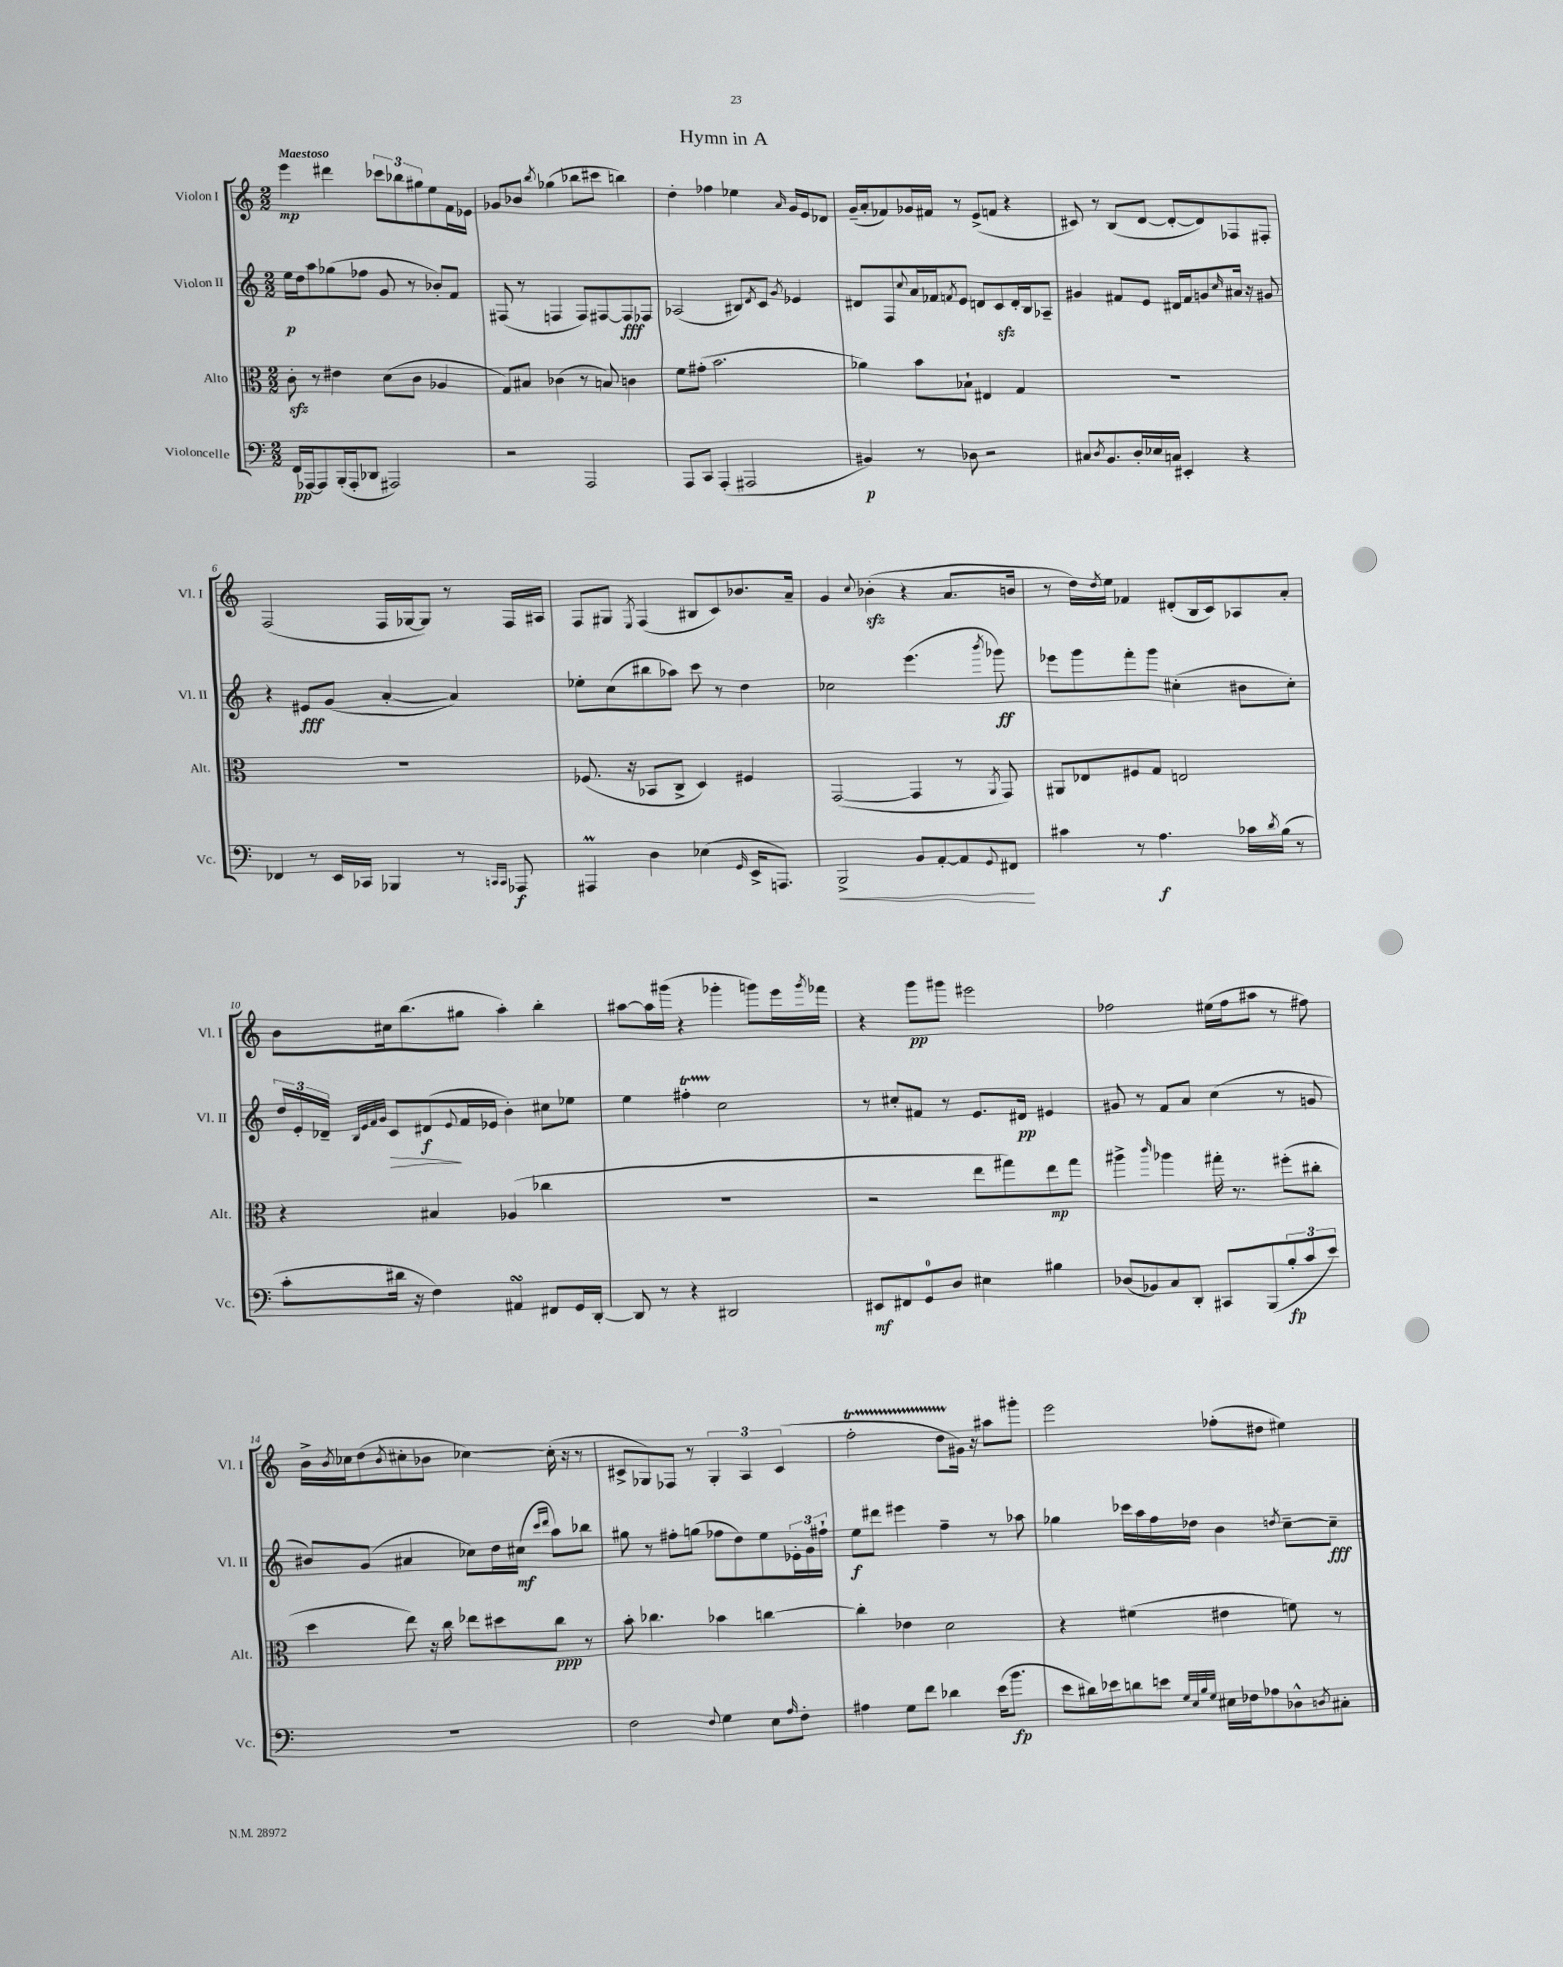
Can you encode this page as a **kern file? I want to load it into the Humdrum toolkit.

**kern	**dynam	**kern	**dynam	**kern	**dynam	**kern	**dynam
*part4	*part4	*part3	*part3	*part2	*part2	*part1	*part1
*staff4	*staff4	*staff3	*staff3	*staff2	*staff2	*staff1	*staff1
*I"Violoncelle	*	*I"Alto	*	*I"Violon II	*	*I"Violon I	*
*I'Vc.	*	*I'Alt.	*	*I'Vl. II	*	*I'Vl. I	*
*clefF4	*	*clefC3	*	*clefG2	*	*clefG2	*
*k[]	*	*k[]	*	*k[]	*	*k[]	*
*M2/2	*	*M2/2	*	*M2/2	*	*M2/2	*
=1	=1	=1	=1	=1	=1	=1	=1
!	!	!	!	!	!	!LO:TX:a:B:t=Maestoso	!
16FF/LL	pp	8czz'\	.	16ee\LL	p	4eee\	mp
[16AAA-X/J	.	.	.	16dd\J	.	.	.
8AAA-/]	.	8r	.	8aa\	.	.	.
(16BBB'/L	.	4e#X\	.	(8gg-X\	.	4ddd#X\	.
16AAA-'/J	.	.	.	.	.	.	.
8DD-X/J	.	.	.	8ff-X\J	.	.	.
2AAA#X/)	.	(8d\L	.	8g/	.	12ccc-X\L	.
.	.	.	.	.	.	12bb-X\	.
.	.	8c\J	.	8r	.	.	.
.	.	.	.	.	.	12gg#X\	.
.	.	4A-X/	.	8b-X'/L)	.	8ee\	.
.	.	.	.	8f/J	.	16f\L	.
.	.	.	.	.	.	16e-X\JJ	.
=2	=2	=2	=2	=2	=2	=2	=2
2r	.	8G/L)	.	(8F#X/	.	8g-X/L	.
.	.	8B#X/J	.	8r	.	8b-X/J	.
.	.	.	.	.	.	8qbb/	.
.	.	(4c-X\	.	4Fn/	.	(4gg-X\	.
2AAA/	.	8r	.	8F/L)	.	8bb-X\L	.
.	.	8Bn/)	.	[8F#X/	.	8ccc#X\J	.
.	.	4cn\	.	8F#/]	fff	4bbn\)	.
.	.	.	.	8F-X/J	.	.	.
=3	=3	=3	=3	=3	=3	=3	=3
8AAA/L	.	8f\L	.	(2A-X/	.	4dd'\	.
8CC/J	.	(8g#X'\J	.	.	.	.	.
(4AAA'/	.	2.b\	.	.	.	4ff-X\	.
2AAA#X/	.	.	.	8B#X/L)	.	4ee-X\	.
.	.	.	.	8qd/	.	.	.
.	.	.	.	8c/J	.	.	.
.	.	.	.	8qg/	.	16qqa/	.
.	.	.	.	4e-X/	.	16g/LL	.
.	.	.	.	.	.	16e/J	.
.	.	.	.	.	.	8d-X/J	.
=4	=4	=4	=4	=4	=4	=4	=4
4BB#X/)	p	4a-X\)	.	8d#X/L	.	(16g~/LL	.
.	.	.	.	.	.	16a'/J	.
.	.	.	.	8F/	.	8f-X/)	.
.	.	.	.	8qqcc/	.	.	.
8r	.	8b\L	.	16a/L	.	16g-X/L	.
.	.	.	.	16f-X/J	.	16f#X/JJ	.
.	.	.	.	8qfn/	.	.	.
8D-X\	.	8B-X`\J	.	8e/J	.	8r	.
2r	.	4E#X/	.	8dn/L	.	(8e^/L	.
.	.	.	.	8czz/	.	8fn/J	.
.	.	4G/	.	16d'/L	.	4r	.
.	.	.	.	16B/J	.	.	.
.	.	.	.	8A-X~/J	.	.	.
=5	=5	=5	=5	=5	=5	=5	=5
8C#X/L	.	1r	.	4g#X/	.	8c#X/)	.
8qD/	.	.	.	.	.	.	.
8.BB/	.	.	.	.	.	8r	.
.	.	.	.	8f#X/L	.	(8B/L	.
16D'/L	.	.	.	.	.	.	.
16E-X/	.	.	.	8e/J	.	[8d/J	.
16Cn/JJ	.	.	.	.	.	.	.
4EE#X'/	.	.	.	16d#X/LL	.	8d'/L_	.
.	.	.	.	16f#/J	.	.	.
.	.	.	.	8gn/	.	8d/])	.
.	.	.	.	16qqcc/	.	.	.
4r	.	.	.	16a#X/Jk	.	8F-X/	.
.	.	.	.	16r	.	.	.
.	.	.	.	8g#X/	.	8F#X'/J	.
!!LO:LB:g=z
=6	=6	=6	=6	=6	=6	=6	=6
4FF-X/	.	1r	.	4r	.	(2F/	.
8r	.	.	.	8e#X/L	fff	.	.
16EE/LL	.	.	.	(8g/J	.	.	.
16CC-X/JJ	.	.	.	.	.	.	.
4BBB-X/	.	.	.	[4a'/	.	16F/LL	.
.	.	.	.	.	.	[16G-X/J	.
.	.	.	.	.	.	8G-/J])	.
8r	.	.	.	4a/])	.	8r	.
16qqCCn/LL	.	.	.	.	.	.	.
16qqCC/JJ	.	.	.	.	.	.	.
8AAA-X/	f	.	.	.	.	16F/LL	.
.	.	.	.	.	.	16A#X/JJ	.
=7	=7	=7	=7	=7	=7	=7	=7
4AAA#Xm/	.	(8.F-X/	.	8ee-X'\L	.	8F/L	.
.	.	.	.	(8cc\	.	8G#X/J	.
.	.	16r	.	.	.	.	.
.	.	.	.	.	.	8qE/	.
4D\	.	8BB-X/L	.	8bb#X\	.	(4F/	.
.	.	8C^/J	.	8aa-X\J)	.	.	.
(4E-X\	.	4D/)	.	8ccc\	.	8B#X/L	.
.	.	.	.	8r	.	8c/)	.
16qqGG/	.	.	.	.	.	.	.
16EE^/KL	.	4F#X/	.	4dd\	.	8.b-X/	.
8.AAAn/J)	.	.	.	.	.	.	.
.	.	.	.	.	.	16a~/Jk	.
=8	=8	=8	=8	=8	=8	=8	=8
!	!LO:HP:b	!	!	!	!	!	!
2BBB^/	<	([2GG/	.	2cc-X\	.	4g/	.
.	.	.	.	.	.	8qqcc/	.
.	.	.	.	.	.	(4b-Xzz'\	.
8BB/L	.	4GG/]	.	(4.eee\	.	4r	.
[8AA'/	.	.	.	.	.	.	.
8AA/]	.	8r	.	.	.	8.a/L	.
8qqGG/	.	8qAA/	.	8qbbb/	.	.	.
8FF#X/J	.	8GG/)	.	8ggg-X\)	ff	.	.
.	.	.	.	.	.	16bn/Jk	.
.	[	.	.	.	.	.	.
=9	=9	=9	=9	=9	=9	=9	=9
4c#X\	.	8AA#X/L	.	8eee-X\L	.	8r	.
.	.	8E-X/	.	8ggg\	.	16dd\LL)	.
.	.	.	.	.	.	8qdd/	.
.	.	.	.	.	.	16ee\JJ	.
8r	.	8F#X/	.	8fff'\	.	4f-X/	.
4.A\	f	8G/J	.	8ggg\J	.	.	.
.	.	2En/	.	(4cc#X'\	.	(8d#X'/L	.
.	.	.	.	.	.	16B/L	.
.	.	.	.	.	.	16c/J)	.
16c-X\LL	.	.	.	8b#X\L	.	8A-X/	.
8qd/	.	.	.	.	.	.	.
(16B\JJ	.	.	.	.	.	.	.
8r	.	.	.	8cc#'\J)	.	8a'/J	.
!!LO:LB:g=z
=10	=10	=10	=10	=10	=10	=10	=10
8c'\L	.	4r	.	24dd/LL	.	8b\L	.
.	.	.	.	24e'/	.	.	.
.	.	.	.	24d-X~/JJ	.	.	.
.	.	.	.	32qqB/LLL	.	.	.
.	.	.	.	32qqe/	.	.	.
.	.	.	.	32qqf/	.	.	.
.	.	.	.	32qqg/JJJ	.	.	.
!	!	!	!	!	!LO:HP:b	!	!
16d#X\Jk	.	.	.	8c/L	>	16cc#X\k	.
16r	.	.	.	.	.	(8.bb\	.
4F\)	.	4B#X/	.	(8d#X/	f	.	.
.	.	.	.	8qqe/	.	.	.
.	.	.	.	16f/L	]	8gg#X\J	.
.	.	.	.	16e-X/JJ	.	.	.
4AA#XsSsS/	.	(4A-X/	.	4b'\)	.	4aa'\)	.
8FF#X/L	.	4cc-X\	.	8cc#X\L	.	4bb'\	.
16GG/L	.	.	.	8ee-X\J	.	.	.
[16DD'/JJ	.	.	.	.	.	.	.
=11	=11	=11	=11	=11	=11	=11	=11
8DD/]	.	1r	.	4ee\	.	[8aa#X\L	.
8r	.	.	.	.	.	16aa#\L]	.
.	.	.	.	.	.	(16ggg#X\JJ	.
4r	.	.	.	4ff#Xt'\	.	4r	.
2DD#X/	.	.	.	2cc\	.	4ggg-X'\	.
.	.	.	.	.	.	8gggn\L)	.
.	.	.	.	.	.	16eee\L	.
.	.	.	.	.	.	8qggg/	.
.	.	.	.	.	.	16fff-X\JJ	.
=12	=12	=12	=12	=12	=12	=12	=12
8EE#X/L	mf	2r	.	8r	.	4r	.
8FF#X/	.	.	.	8cc#X'/L	.	.	.
8GG/	.	.	.	8f#X/J	.	8ggg\L	pp
8D/J	.	.	.	8r	.	8ggg#X\J	.
4E#X\	.	8ee\L	.	8.e/L	.	2eee#X\	.
.	.	8gg#X\)	.	.	.	.	.
.	.	.	.	16d#X/Jk	pp	.	.
4B#X\	.	8ee\	mp	4e#X/	.	.	.
.	.	8gg#\J	.	.	.	.	.
=13	=13	=13	=13	=13	=13	=13	=13
(8D-X/L	.	4aa#X^\	.	8g#X/	.	2ff-X\	.
8BB-X/)	.	.	.	8r	.	.	.
.	.	16qqccc/	.	.	.	.	.
8C/	.	4aa-X\	.	8f/L	.	.	.
8DD'/J	.	.	.	8a/J	.	.	.
8CC#X/L	.	16gg#X'\	.	(4cc\	.	(16ee#X\LL	.
.	.	8.r	.	.	.	16ff-\J	.
(8BBB/	.	.	.	.	.	8aa#X\J	.
12B'/	fp	(8ff#X'\L	.	8r	.	8r	.
12c/	.	.	.	.	.	.	.
.	.	8cc#X'\J	.	8gn/	.	8ff#X\)	.
12e/J)	.	.	.	.	.	.	.
!!LO:LB:g=z
=14	=14	=14	=14	=14	=14	=14	=14
1r	.	4dd\	.	8b#X/L)	.	16b^\LL	.
.	.	.	.	.	.	8qb/	.
.	.	.	.	.	.	16cc-X\J	.
.	.	.	.	(8g/J	.	(8dd\	.
.	.	.	.	.	.	8qb/	.
.	.	8ee\)	.	4a#X/	.	8cc#X'\	.
.	.	16r	.	.	.	8b-X\J	.
.	.	16cc\	.	.	.	.	.
.	.	8ee-X\L	.	8cc-X\L)	.	[4cc-X\)	.
.	.	8dd#X\	.	16dd\L	.	.	.
.	.	.	.	(16cc#X\JJ	mf	.	.
.	.	.	.	16qqccc/LL	.	.	.
.	.	.	.	16qqddd/JJ	.	.	.
.	.	8cc\J	ppp	8aa\L)	.	(16cc-'\]	.
.	.	.	.	.	.	16r	.
.	.	8r	.	8bb-X\J	.	8r	.
=15	=15	=15	=15	=15	=15	=15	=15
2F\	.	8b'\	.	8gg#X\	.	8c#X^/L	.
.	.	4.cc-X\	.	8r	.	8G-X/)	.
.	.	.	.	8ff#X'\L	.	8F-X/J	.
.	.	.	.	(8ggn\J	.	8r	.
8qqF/	.	.	.	.	.	.	.
4G\	.	4b-X\	.	8ff-X\L	.	6G-'/	.
.	.	.	.	8dd\)	.	.	.
.	.	.	.	.	.	6A/	.
8E\L	.	[4ccn\	.	8ee\	.	.	.
.	.	.	.	.	.	(6c#/	.
16qqA/	.	.	.	.	.	.	.
8F'\J	.	.	.	24e-X'\L	.	.	.
.	.	.	.	24g\	.	.	.
.	.	.	.	24ff#X`\JJ	.	.	.
=16	=16	=16	=16	=16	=16	=16	=16
4A#X\	.	4cc'\]	.	8ee\L	f	2ffT'\	.
.	.	.	.	8ddd#X\J	.	.	.
8G\L	.	4e-X\	.	4eee#X\	.	.	.
8f\J	.	.	.	.	.	.	.
4d-X\	.	2d\	.	4ff~\	.	8ddTTT\L	.
.	.	.	.	.	.	16g#X\Jk)	.
.	.	.	.	.	.	16r	.
(16e\KL	.	.	.	8r	.	8aa#X\L	.
8.b\J	fp	.	.	.	.	.	.
.	.	.	.	8aa-X\	.	8ggg#X'\J	.
=17	=17	=17	=17	=17	=17	=17	=17
8e\L	.	4r	.	4gg-X\	.	2eee\	.
16d#X\L)	.	.	.	.	.	.	.
16e-X\J	.	.	.	.	.	.	.
8dn\	.	(4f#X\	.	16ccc-X\LL	.	.	.
.	.	.	.	16aa\	.	.	.
8en\J	.	.	.	16ff\	.	.	.
.	.	.	.	16dd-X\JJ	.	.	.
32qqG/LLL	.	.	.	.	.	.	.
32qqE/	.	.	.	.	.	.	.
32qqB/	.	.	.	.	.	.	.
32qqG/JJJ	.	.	.	.	.	.	.
16E#X\LL	.	4e#X\	.	4b\	.	(8ff-X'\L	.
16F-X\J	.	.	.	.	.	.	.
8A-X\	.	.	.	.	.	8dd#X\J	.
.	.	.	.	8qddn/	.	.	.
8D-X^^\	.	8fn\)	.	[8cc~\L	.	4ee#X\)	.
8qDn/	.	.	.	.	.	.	.
8C#X'\J	.	8r	.	8cc~\J]	fff	.	.
==	==	==	==	==	==	==	==
*-	*-	*-	*-	*-	*-	*-	*-
